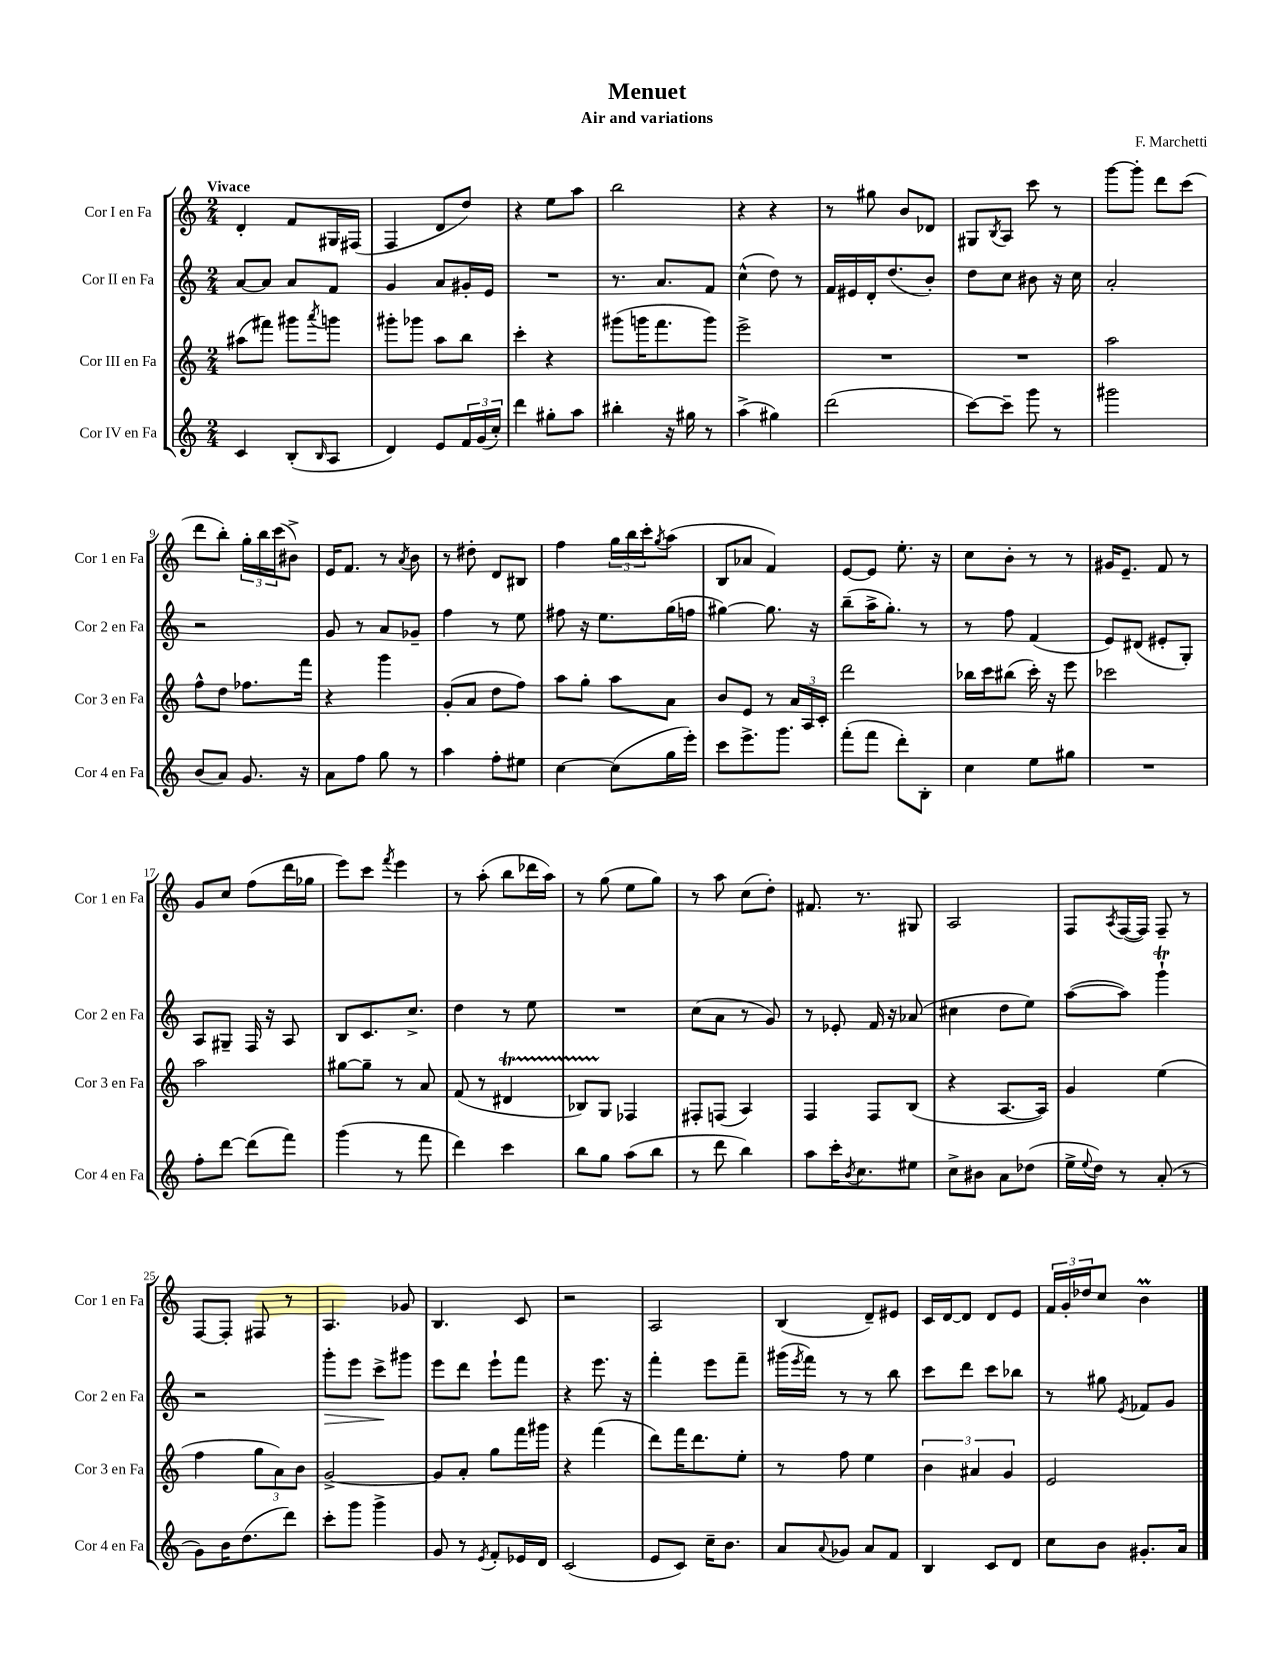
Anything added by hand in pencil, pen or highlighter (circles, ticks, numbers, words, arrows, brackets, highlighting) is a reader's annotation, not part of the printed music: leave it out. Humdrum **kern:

**kern	**kern	**kern	**kern
*staff4	*staff3	*staff2	*staff1
*clefG2	*clefG2	*clefG2	*clefG2
*k[]	*k[]	*k[]	*k[]
*M2/4	*M2/4	*M2/4	*M2/4
4c	(8aa#	[8a	4d'
.	8fff#)	8a]	.
(8B'	8ggg#	8a	8f
16qqB	8qaaa	.	.
8A	8ggg	8f	16G#
.	.	.	(16F#
=	=	=	=
4d)	8ggg#'	4g	4F
.	8ggg-	.	.
8e	8aa	8a	8d
24f	8bb	16g#'	8dd)
(24g	.	.	.
.	.	16e	.
24cc')	.	.	.
=	=	=	=
4ddd	4ccc'	2r	4r
8gg#'	4r	.	8ee
8aa	.	.	8aa
=	=	=	=
4bb#'	(8ggg#	8.r	2bb
.	16ggg	.	.
.	8.fff	8.a	.
16r	.	.	.
16gg#	.	.	.
8r	8ggg)	8f	.
=	=	=	=
(4aa^	2eee^	(4cc^^	4r
4gg#)	.	8dd)	4r
.	.	8r	.
=	=	=	=
(2ddd	2r	16f	8r
.	.	16e#	.
.	.	16d'	8gg#
.	.	(8.dd	.
.	.	.	8b
.	.	8b')	8d-
=	=	=	=
[8ccc)	2r	8dd	8G#
.	.	.	8qB
8ccc~]	.	8cc	8A
8ggg	.	8b#	8ccc
8r	.	16r	8r
.	.	16cc	.
=	=	=	=
2ggg#	2aa	2a'	[8ggg
.	.	.	8ggg']
.	.	.	8ddd
.	.	.	(8ccc
=	=	=	=
(8b	8ff^^	2r	8ddd
8a)	8dd	.	8bb')
8.g	8.ff-	.	24gg'
.	.	.	24bb
.	.	.	(24ccc
.	.	.	8b#^)
16r	16fff	.	.
=	=	=	=
8a	4r	8g	16e
.	.	.	8.f
8ff	.	8r	.
8gg	4ggg	8a	8r
.	.	.	8qa
8r	.	8g-~	8b
=	=	=	=
4aa	(8g'	4ff	8r
.	8a	.	8dd#'
8ff'	8dd	8r	8d
8ee#	8ff)	8ee	8B#
=	=	=	=
[4cc	8aa	8ff#	4ff
.	8gg'	16r	.
.	.	8.ee	.
(8cc]	8aa	.	24gg
.	.	.	24bb
.	.	.	24ccc'
.	.	.	8qgg
16gg	8a	(16gg	(8aa
16eee')	.	16ff	.
=	=	=	=
8ccc	8b	[4gg#)	8B
8.eee^	8e	.	8a-
.	8r	8.gg#]	4f)
8.ggg	.	.	.
.	24a	.	.
.	24A	.	.
.	.	16r	.
.	24c'	.	.
=	=	=	=
(8fff'	2ddd	(8bb~	[8e
8fff	.	16aa^	8e]
.	.	8.gg')	.
8ddd')	.	.	8.ee'
8B'	.	8r	.
.	.	.	16r
=	=	=	=
4cc	16bb-	8r	8cc
.	16ccc	.	.
.	(8bb#	8ff	8b'
8ee	16ccc')	(4f	8r
.	16r	.	.
8gg#	8eee	.	8r
=	=	=	=
2r	2ccc-	8e)	16g#
.	.	.	8.e~
.	.	(8d#	.
.	.	8e#'	8f
.	.	8G')	8r
=	=	=	=
8ff'	2aa	8A	8g
[8ddd	.	8G#~	8cc
(8ddd]	.	16F	(8ff
.	.	16r	.
8fff)	.	8A	16ddd
.	.	.	16gg-
=	=	=	=
(4ggg	[8gg#	8B	8eee)
.	8gg#~]	8.c	8ccc
.	.	.	8qfff
8r	8r	.	4eee
.	.	8.cc^	.
8fff	8a	.	.
=	=	=	=
4ddd)	(8f	4dd	8r
.	8r	.	(8aa'
4ccc	4d#	8r	8bb
.	.	8ee	16ddd-
.	.	.	16aa)
=	=	=	=
8bb	8B-)	2r	8r
8gg	8G	.	(8gg
(8aa	4F-	.	8ee
8bb	.	.	8gg)
=	=	=	=
8r	8F#'	(8cc	8r
8ddd	(8F	8a	8aa
4bb)	4A)	8r	(8cc
.	.	8g)	8dd')
=	=	=	=
8aa	4F	8r	8.f#
16ccc'	.	8e-'	.
8qb	.	.	.
8.cc	.	.	8.r
.	8F	16f	.
.	.	16r	.
8ee#	(8B	(8a-	8G#
=	=	=	=
8cc^	4r	4cc#	2A
8b#	.	.	.
8a	[8.A	8dd	.
(8dd-	.	8ee)	.
.	16A])	.	.
=	=	=	=
16ee^	4g	([8aa	8F
8qqee	.	.	.
16dd)	.	.	.
.	.	.	8qA
8r	.	8aa])	([16F
.	.	.	16F])
(8a'	(4ee	4ggg`	8F~
8r	.	.	8r
=	=	=	=
8g)	4ff	2r	[8F
16b	.	.	8F']
(8.dd	.	.	.
.	12gg	.	8F#
.	12a)	.	.
8ddd)	.	.	8r
.	12b	.	.
=	=	=	=
8ccc'	[2g^	8ggg'	4.A
8ggg	.	8eee	.
4ggg^	.	8ccc^	.
.	.	8ggg#	8g-
=	=	=	=
8g	8g]	8eee	4.B
8r	8a'	8ddd	.
8qe	.	.	.
8f'	8gg	8eee`	.
16e-	16fff	8fff	8c
16d	16ggg#	.	.
=	=	=	=
(2c	4r	4r	2r
.	(4fff	8.eee	.
.	.	16r	.
=	=	=	=
8e	8ddd)	4fff'	2A
8c)	16fff	.	.
.	8.ddd	.	.
16cc~	.	8eee	.
8.b	.	.	.
.	8ee'	8fff~	.
=	=	=	=
8a	8r	(16ggg#	(4B
.	.	8qeee	.
.	.	16fff)	.
8qqa	.	.	.
8g-	8ff	8r	.
8a	4ee	8r	8d~)
8f	.	8bb	8e#
=	=	=	=
4B	6b	8ccc	16c
.	.	.	[16d
.	.	8ddd	8d]
.	6a#	.	.
8c	.	8ccc	8d
.	6g	.	.
8d	.	8bb-	8e
=	=	=	=
8cc	2e	8r	24f
.	.	.	24g'
.	.	.	24dd-
8b	.	8gg#	8cc
.	.	8qe	.
8.g#'	.	8f-	4b
.	.	8g	.
16a	.	.	.
==	==	==	==
*-	*-	*-	*-
